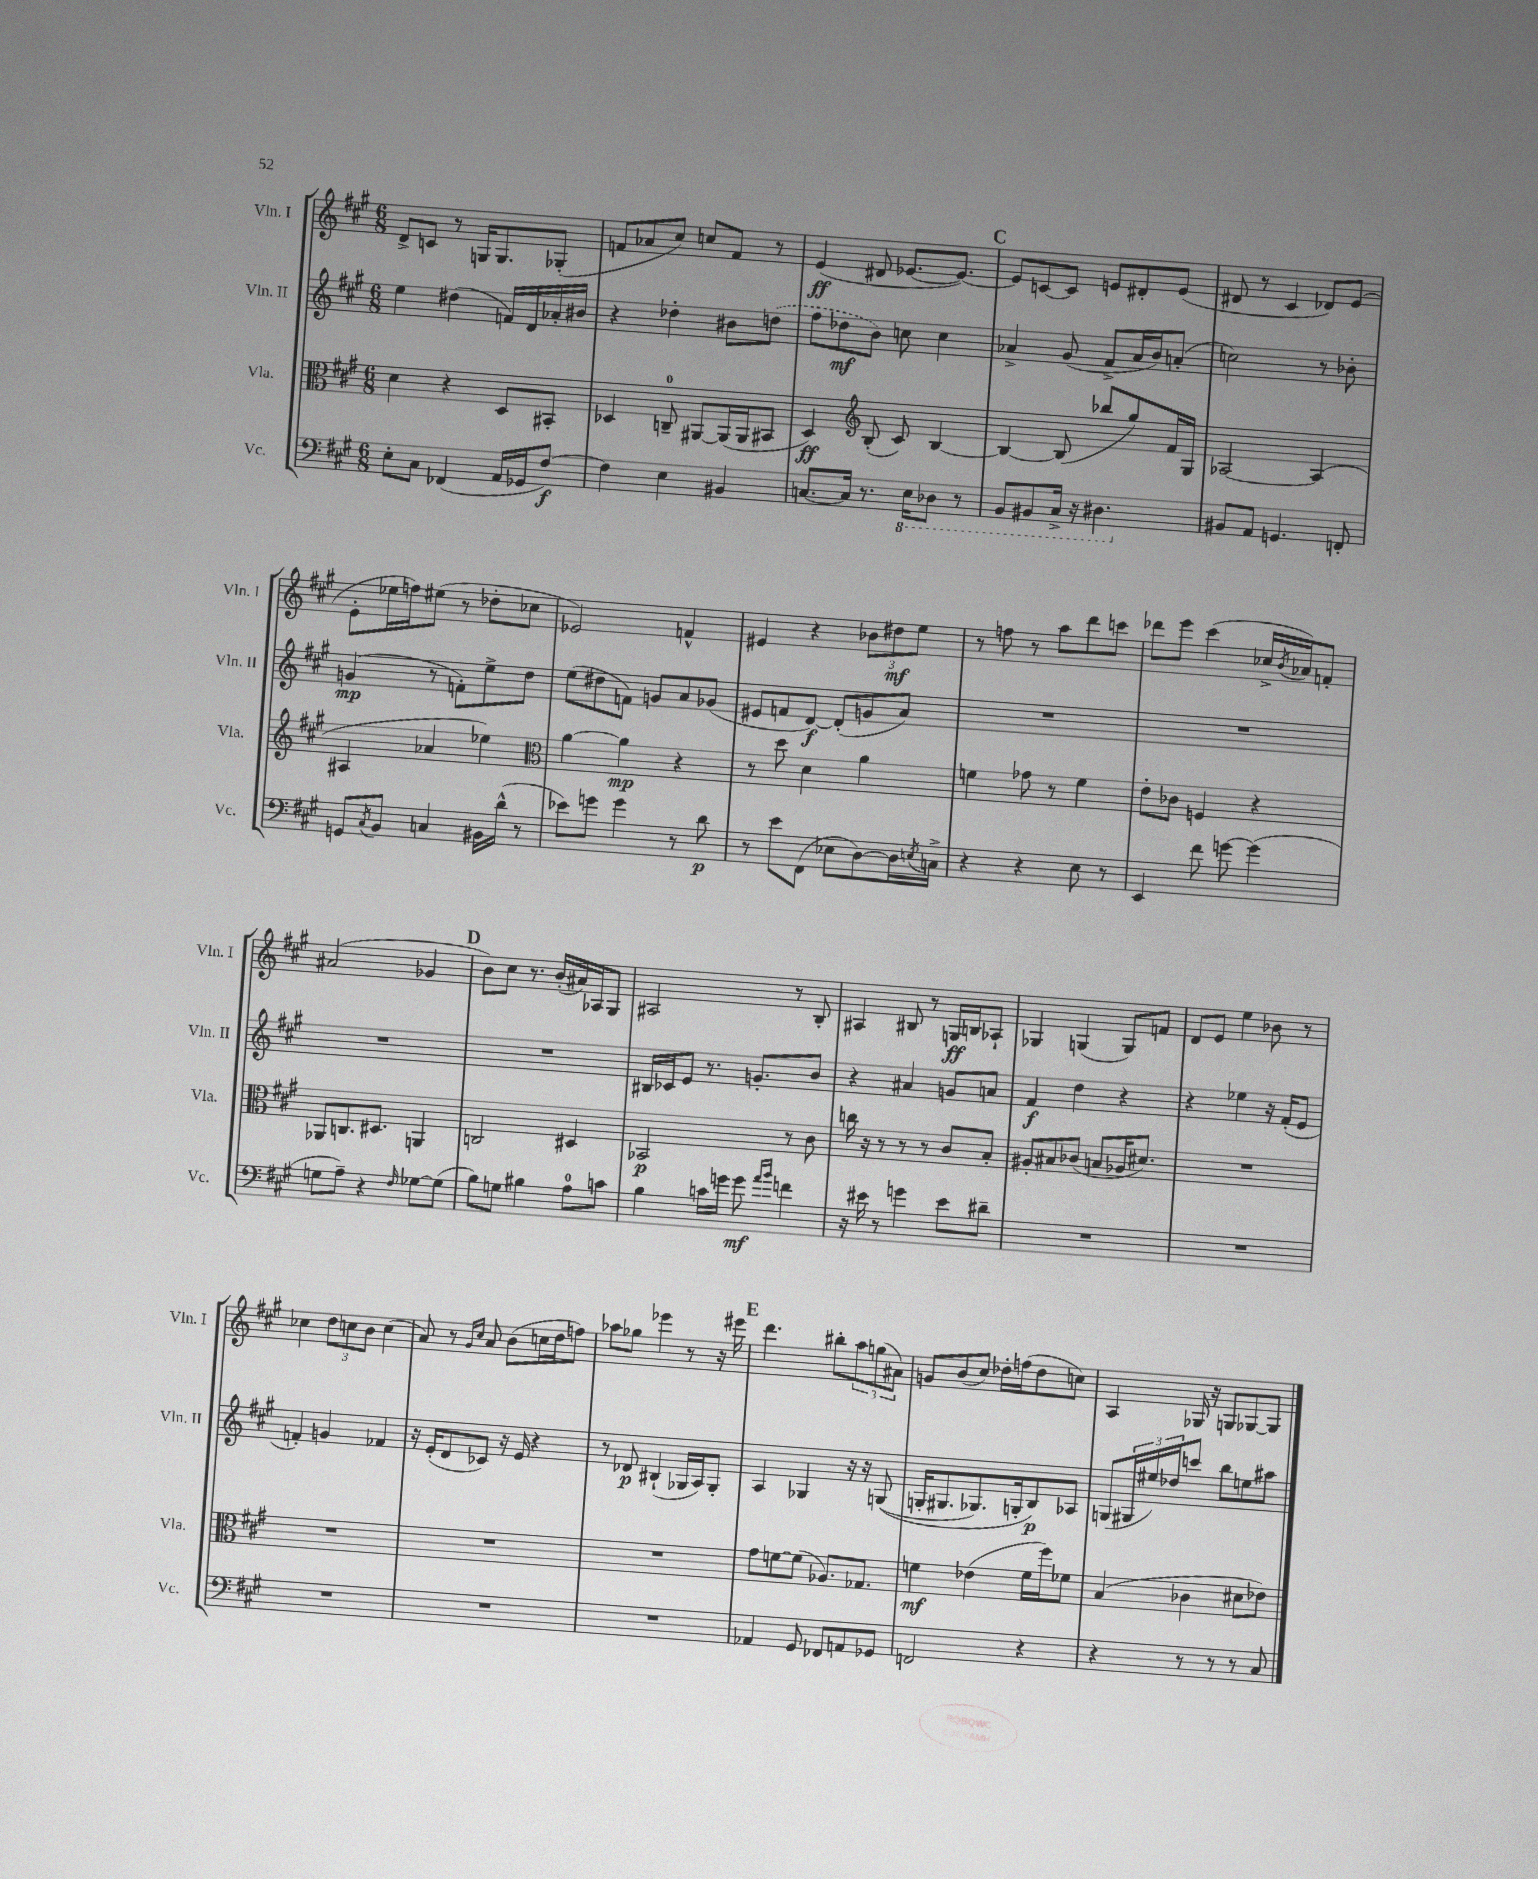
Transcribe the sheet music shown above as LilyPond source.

<<
\new StaffGroup <<
\new Staff = "s0" \with { instrumentName = "Vln. I" shortInstrumentName = "Vln. I" } {
    \clef treble \key a \major \numericTimeSignature \time 6/8
    d'8-> c'8 r8 g16 g8. ges8-.( |
    f'8 aes'8 cis''8) c''8 f'8 r8 |
    e'4\ff( dis'8 ees'8.~ ees'8.~) |
    \mark \markup { \bold "C" } ees'8 c'8~ c'8 e'8 dis'8-. e'8( |
    dis'8 r8 cis'4 des'8) e'8( |
    e'8-. ees''16 f''16) eis''8( r8 des''8-. ces''8 |
    ees'2) f'4-^ |
    eis'4 r4 \tuplet 3/2 { bes'8 dis''8\mf e''8 } |
    r8 f''8 r8 a''8 d'''8 c'''8 |
    des'''8 e'''8 cis'''4( ces''16-> \acciaccatura { b'8 } aes'16) f'8-. |
    ais'2( ges'4 |
    \mark \markup { \bold "D" } b'8) cis''8 r8. b'16-.( ais'16) aes16 gis8 |
    ais2 r8 b8-. |
    ais4 bis8 r8 g16\ff b16 aes8-! |
    ges4 g4( g8) f'8 |
    d'8 e'8 e''4 bes'8 r8 |
    ces''4 \tuplet 3/2 { d''8 c''8 b'8 } c''4( |
    a'8) r8 \grace { gis'16 cis''16 } a'8 b'8( c''16 d''16 f''8) |
    aes''8 ges''8 ees'''4 r8 r16 eis'''16 |
    \mark \markup { \bold "E" } d'''4. bis''8-. \tuplet 3/2 { a''8 g''8( ais'8) } |
    g'8 b'8( cis''8) des''16-. f''16( des''8 c''8) |
    a4 ges16 r16 g8 ges8~ ges8 \bar "|." |
}
\new Staff = "s1" \with { instrumentName = "Vln. II" shortInstrumentName = "Vln. II" } {
    \clef treble \key a \major \numericTimeSignature \time 6/8
    e''4 dis''4( f'16) d'16 aes'16-. bis'16 |
    r4 des''4-. bis'8 \once \slurDashed d''8( |
    fis''8 des''8\mf b'8) c''8 c''4 |
    \mark \markup { \bold "C" } aes'4-> gis'8( fis'8-> aes'16 b'16) a'8-.( |
    c''2) r8 bes'8-. |
    g'4\mp( r8 f'8-.) e''8-> d''8 |
    e''8( dis''8 f'8) g'8 a'8 ges'8( |
    eis'8 f'8 d'8~\f) d'8-.( g'8 a'8) |
    R2. |
    R2. |
    R2. |
    \mark \markup { \bold "D" } R2. |
    bis16 ces'16 e'8 r8. g'8.-. b'8 |
    r4 ais'4 g'8 a'8 |
    fis'4\f d''4 r4 |
    r4 ees''4 r16 fis'16-.( e'8 |
    f'4-.) g'4 fes'4 |
    r16 e'16-.( d'8 ces'8) r16 e'16 r4 |
    r8 des'8\p bis4-!( ges16 a16) ges8-. |
    \mark \markup { \bold "E" } a4 ges4 r16 r16 g8(\( |
    g16-. gis8. ges8.) g16-. b8\p\) aes8 |
    g8( \tuplet 3/2 { gis16 eis''16) des''16 } c'''8 b''8 e''8 ais''8 \bar "|." |
}
\new Staff = "s2" \with { instrumentName = "Vla." shortInstrumentName = "Vla." } {
    \clef alto \key a \major \numericTimeSignature \time 6/8
    d'4 r4 d8 bis,8-. |
    des4 c8-0-- ais,8~ ais,16( ais,16 bis,8 |
    d4\ff) \clef treble b8-.( cis'8) b4~ |
    \mark \markup { \bold "C" } b4~ b8( bes''8 gis''8) fis'16 gis16 |
    aes2~ aes4( |
    ais4 aes'4 ees''4) |
    \clef alto a'4~ a'4\mp r4 |
    r8 d''8 d'4 a'4 |
    f'4 ges'8 r8 f'4 |
    e'8-. ces'8 f4 r4 |
    aes,8 c8. dis8. a,4 |
    \mark \markup { \bold "D" } c2 dis4 |
    bes,2\p r8 cis'8 |
    c''16 r16 r8 r8 r8 cis'8 b8-. |
    ais8-. bis8 ces'8( b8 aes16 dis'8.) |
    R2. |
    R2. |
    R2. |
    R2. |
    \mark \markup { \bold "E" } gis'8 f'8~ f'8( aes8.) ges8. |
    f'4\mf ees'4( f'16 fis''16) fes'8 |
    b4( ces'4 dis'8 ees'8) \bar "|." |
}
\new Staff = "s3" \with { instrumentName = "Vc." shortInstrumentName = "Vc." } {
    \clef bass \key a \major \numericTimeSignature \time 6/8
    e8-. cis8 fes,4( a,16 ges,16 fis8~\f) |
    fis4 e4 bis,4 |
    c8.~ c16 r8. \ottava #-1 e,16 des,8 r8 |
    \mark \markup { \bold "C" } b,,8 bis,,8 cis,16-> r16 dis,4. \ottava #0 |
    bis,8 a,8 g,4. f,8-. |
    g,8 \acciaccatura { cis8 } b,8 c4 bis,16 d'16-^( r8 |
    ees'8) g'8 g'4 r8 d'8\p |
    r8 e'8 fis,8( ees8 d8~) d16 \acciaccatura { e8 } c16-> |
    r4 r4 e8 r8 |
    e,4 fis'8 g'8~ g'4( |
    g8 a8--) r4 \grace { fis16 } ges8~ ges8( |
    \mark \markup { \bold "D" } b8) g8 bis4 a8-0 c'8 |
    b4 c'16 g'16 g'8\mf \grace { a'16 b'16 } f'4 |
    r16 eis'16 r8 g'4 eis'8 dis'8-- |
    R2. |
    R2. |
    R2. |
    R2. |
    R2. |
    \mark \markup { \bold "E" } aes,4 gis,8 fes,8 a,8 ges,8 |
    f,2 r4 |
    r4 r8 r8 r8 cis8 \bar "|." |
}
>>
>>
\layout { \context { \Score \remove "Bar_number_engraver" } }
